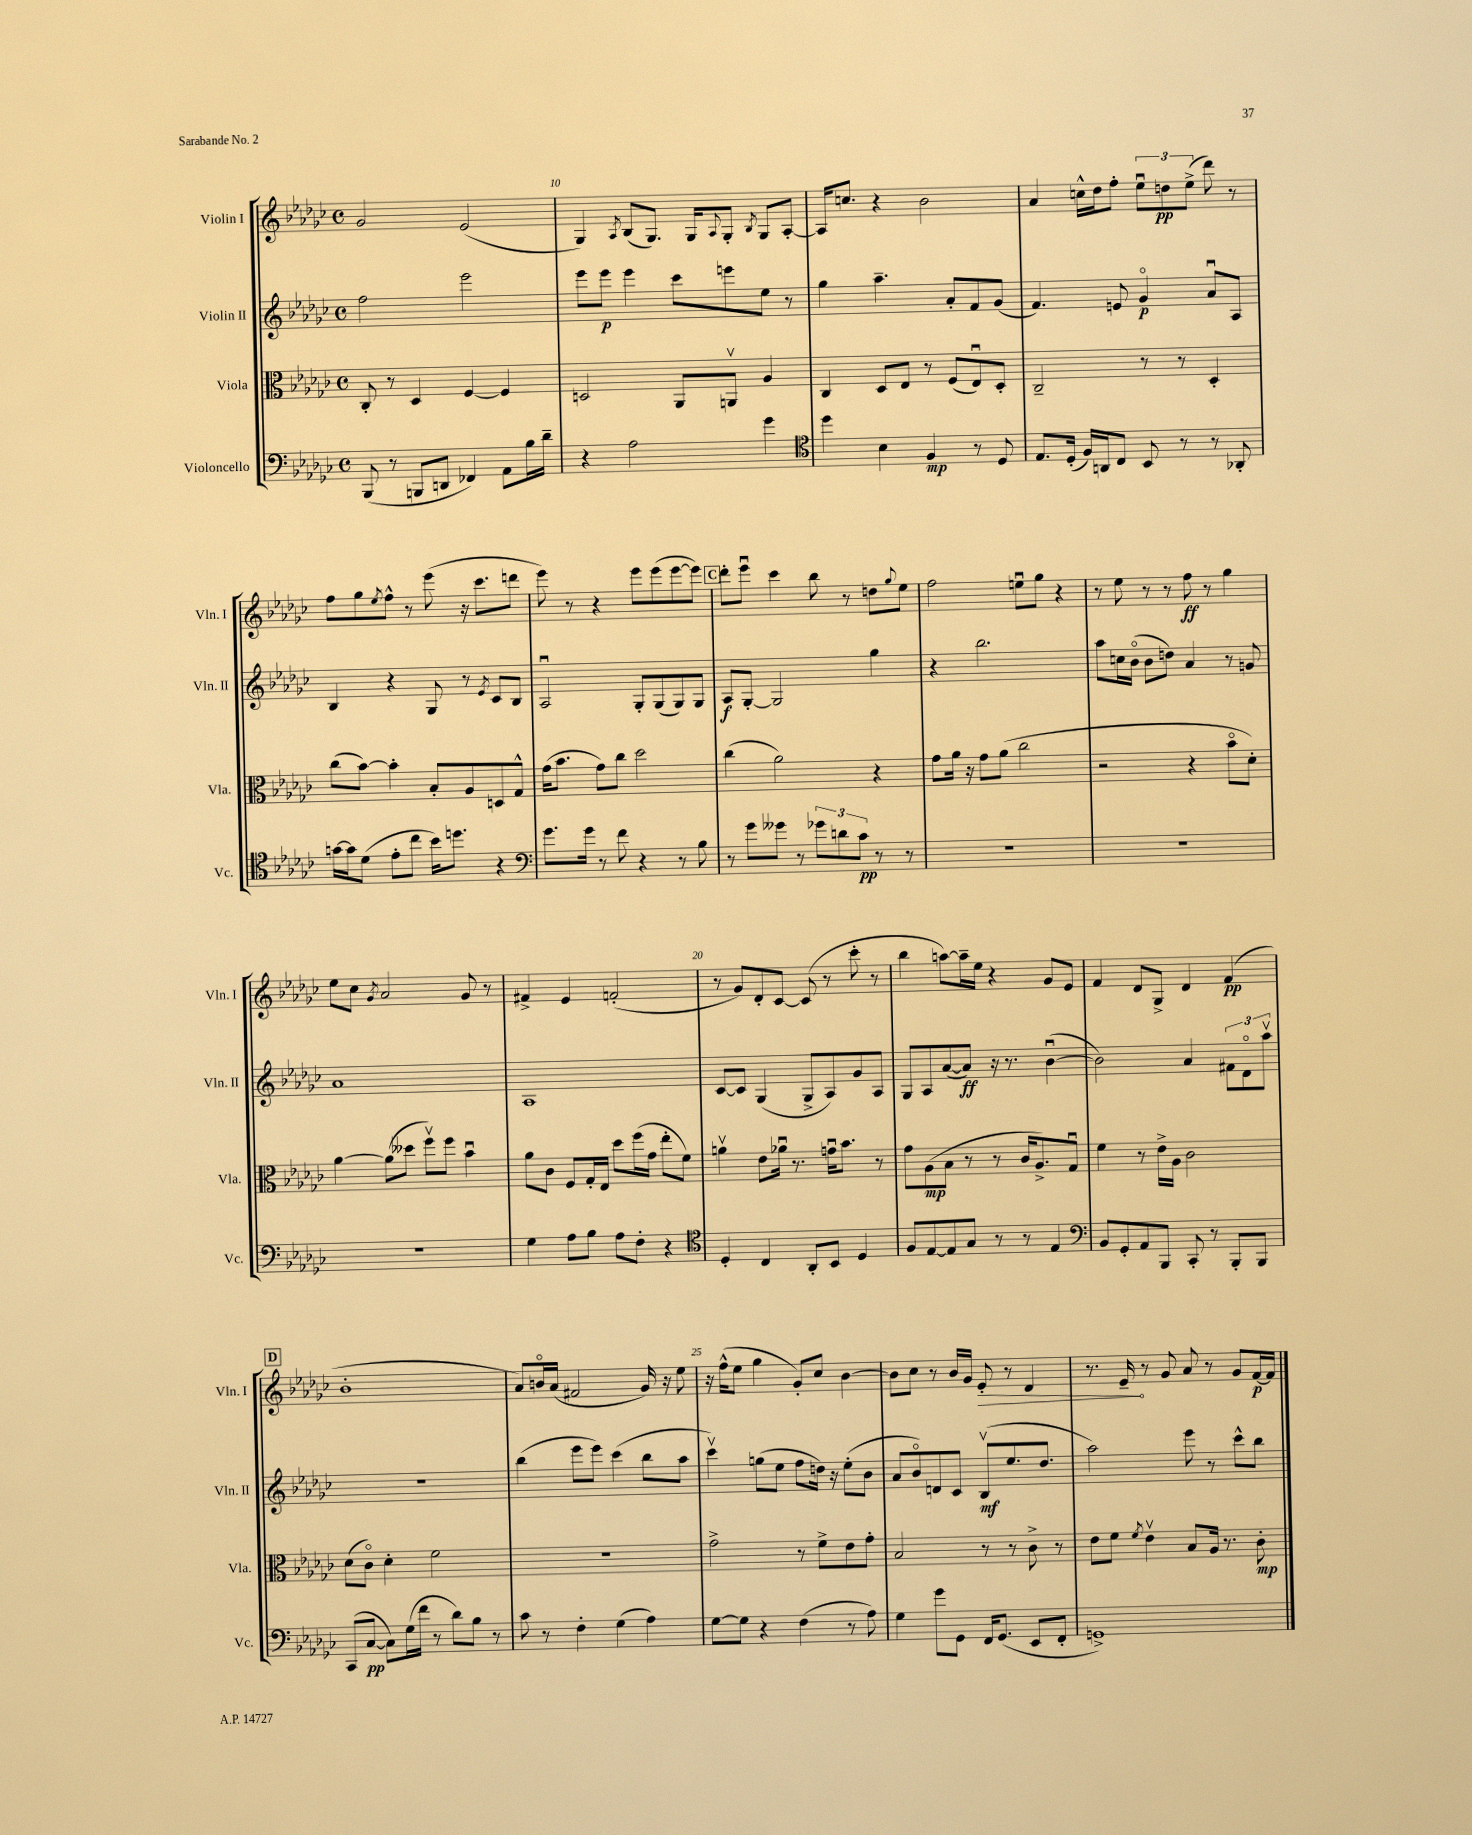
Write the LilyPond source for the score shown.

<<
\new StaffGroup <<
\new Staff = "s0" \with { instrumentName = "Violin I" shortInstrumentName = "Vln. I" } {
    \clef treble \key ges \major \defaultTimeSignature \time 4/4
    ges'2 ees'2( |
    ges4) \acciaccatura { aes8 } bes8( ges8.) ges16 \appoggiatura { aes8 } ges8-. \acciaccatura { bes8 } ges8 aes8~-. |
    aes16 c''8. r4 bes'2 |
    aes'4 c''16-^ des''16 f''8-. \tuplet 3/2 { ees''8\downbow d''8\pp ees''8->( } des'''8) r8 |
    f''8 ges''8 \acciaccatura { ees''8 } f''8-^ r8 ees'''8( r16 ces'''8. d'''8 |
    ees'''8) r8 r4 ees'''8 ees'''8( ees'''8~ ees'''8) |
    \mark \markup { \box "C" } des'''8-. ees'''8\downbow ces'''4 bes''8 r8 d''8 \appoggiatura { ges''8 } ees''8 |
    f''2 e''8\downbow ges''8 r4 |
    r8 ees''8 r8 r8 f''8\ff r8 ges''4 |
    ees''8 ces''8 \acciaccatura { ges'8 } aes'2 ges'8 r8 |
    fis'4-> ees'4 f'2-.( |
    r8 ges'8) des'8-. ces'8~ ces'8( r8 ces'''8-. r8 |
    bes''4 a''8~) a''16-- ees''16 r4 ges'8 ees'8 |
    f'4 des'8 ges8-> des'4 f'4\pp( |
    \mark \markup { \box "D" } bes'1-. |
    aes'8) b'16\flageolet aes'16( fis'2 ges'16) r16 ees''8 |
    r16 f''16-^( ees''8 ges''4 ges'8-.) ces''8 bes'4~ |
    bes'8 ces''8 r8 bes'16 ges'16 \once \override Hairpin.circled-tip = ##t ees'8-.\> r8 des'4 |
    r8. ees'16--\! r8 ges'8 aes'8 r8 ges'8 f'16~\p f'16 \bar "|." |
}
\new Staff = "s1" \with { instrumentName = "Violin II" shortInstrumentName = "Vln. II" } {
    \clef treble \key ges \major \defaultTimeSignature \time 4/4
    f''2 ees'''2 |
    ees'''8 ees'''8\p ees'''4 ces'''8 e'''8 ees''8 r8 |
    ges''4 aes''4.-- aes'8-. f'8 ges'8( |
    f'4.) e'8 ges'4\flageolet\p aes'8\downbow aes8 |
    bes4 r4 ges8 r8 \acciaccatura { ees'8 } ces'8 bes8 |
    aes2\downbow ges8-. ges8( ges8) ges8 |
    \mark \markup { \box "C" } aes8\f ges8~-. ges2 ges''4 |
    r4 bes''2. |
    aes''8 c''16 bes'16\flageolet( bes'8 d''8) aes'4 r8 g'8 |
    aes'1 |
    aes1 |
    ces'8~ ces'8 ges4( ges8-> aes8) ges'8 aes8 |
    ges8 aes8 aes'8~( aes'8\ff) r16 r8. bes'4~\downbow( |
    bes'2) aes'4 \tuplet 3/2 { fis'8 des'8\flageolet aes''8\upbow } |
    \mark \markup { \box "D" } R1 |
    bes''4( ees'''8 ees'''8) ces'''4( bes''8 aes''8 |
    ces'''4\upbow) g''8( ees''8 f''8 d''16) r16 ees''8-.( bes'8 |
    aes'8 bes'8\flageolet) d'8 ces'8 bes8\upbow\mf( ees''8. des''8. |
    aes''2) ees'''8 r8 ces'''8-^ bes''8 \bar "|." |
}
\new Staff = "s2" \with { instrumentName = "Viola" shortInstrumentName = "Vla." } {
    \clef alto \key ges \major \defaultTimeSignature \time 4/4
    ces8-. r8 des4 f4~ f4 |
    d2 aes,8 a,8\upbow aes4 |
    ces4 des8 ees8 r8 f8( ees8\downbow) des8-. |
    ces2-- r8 r8 des4-. |
    ces''8( bes'8~) bes'4-. bes8-. aes8 d8 ges8-^ |
    ges'16( bes'8. ges'8) ces''8 des''2 |
    \mark \markup { \box "C" } ces''4( aes'2) r4 |
    ges'8 aes'16 r16 ges'8 aes'8( ces''2 |
    r2 r4 bes'8\flageolet des'8-.) |
    aes'4~ aes'8( deses''8 f''8\upbow) f''8 bes'4\downbow |
    aes'8 ces'8 f8 ges16-. ees16 des''8 f''16( ges'16 ees''8-. f'8) |
    a'4\upbow ees'8 aes'16\downbow r8. g'16\downbow bes'8. r8 |
    ges'8 aes8\mp( bes8 r8 r8 ces'16 aes8.->) ges8\downbow |
    f'4 r8 ees'16-> aes16 ces'2 |
    \mark \markup { \box "D" } des'8( ces'8\flageolet) des'4-. f'2 |
    R1 |
    ges'2-> r8 f'8-> ees'8 ges'8-. |
    bes2 r8 r8 ces'8-> r8 |
    ees'8 f'8 \acciaccatura { f'8 } ees'4\upbow bes8 aes16 r8. ces'8-.\mp \bar "|." |
}
\new Staff = "s3" \with { instrumentName = "Violoncello" shortInstrumentName = "Vc." } {
    \clef bass \key ges \major \defaultTimeSignature \time 4/4
    bes,,8( r8 b,,8 d,8 fes,4) aes,8 bes16 des'16-- |
    r4 aes2 ges'4 |
    \clef tenor des''4 bes4 f4\mp r8 des8 |
    ees8. des16-.( f16) a,16 ces8 bes,8 r8 r8 aes,8-. |
    g'16~ g'16 des'8( ees'8-. ces''8 bes'16) d''8. r4 |
    \clef bass ges'8. ges'16 r8 f'8 r4 r8 bes8 |
    \mark \markup { \box "C" } r8 ges'8 geses'8 r8 \tuplet 3/2 { ges'8 d'8 ces'8\pp } r8 r8 |
    R1 |
    R1 |
    R1 |
    ges4 aes8 bes8 aes8 f8-. r4 |
    \clef tenor des4-. ces4 aes,8-. bes,8 des4 |
    f8 ees8~ ees8 ges8 r8 r8 ees4 |
    \clef bass bes,8 ges,8-. aes,8 bes,,8 ces,8-. r8 bes,,8-. bes,,8 |
    \mark \markup { \box "D" } ces,8( ces8~\pp ces8) ges16( f'16 r8 des'8) bes8 r8 |
    ces'8 r8 f4-. ges4( aes4) |
    ges8~ ges8 r4 f4( r8 aes8) |
    ges4 ges'8 ges,8 f,16 ges,8.( ees,8 f,8-. |
    g,1->) \bar "|." |
}
>>
>>
\layout { \context { \Score currentBarNumber = #9 \override BarNumber.break-visibility = ##(#f #t #t) barNumberVisibility = #(every-nth-bar-number-visible 5) } }
